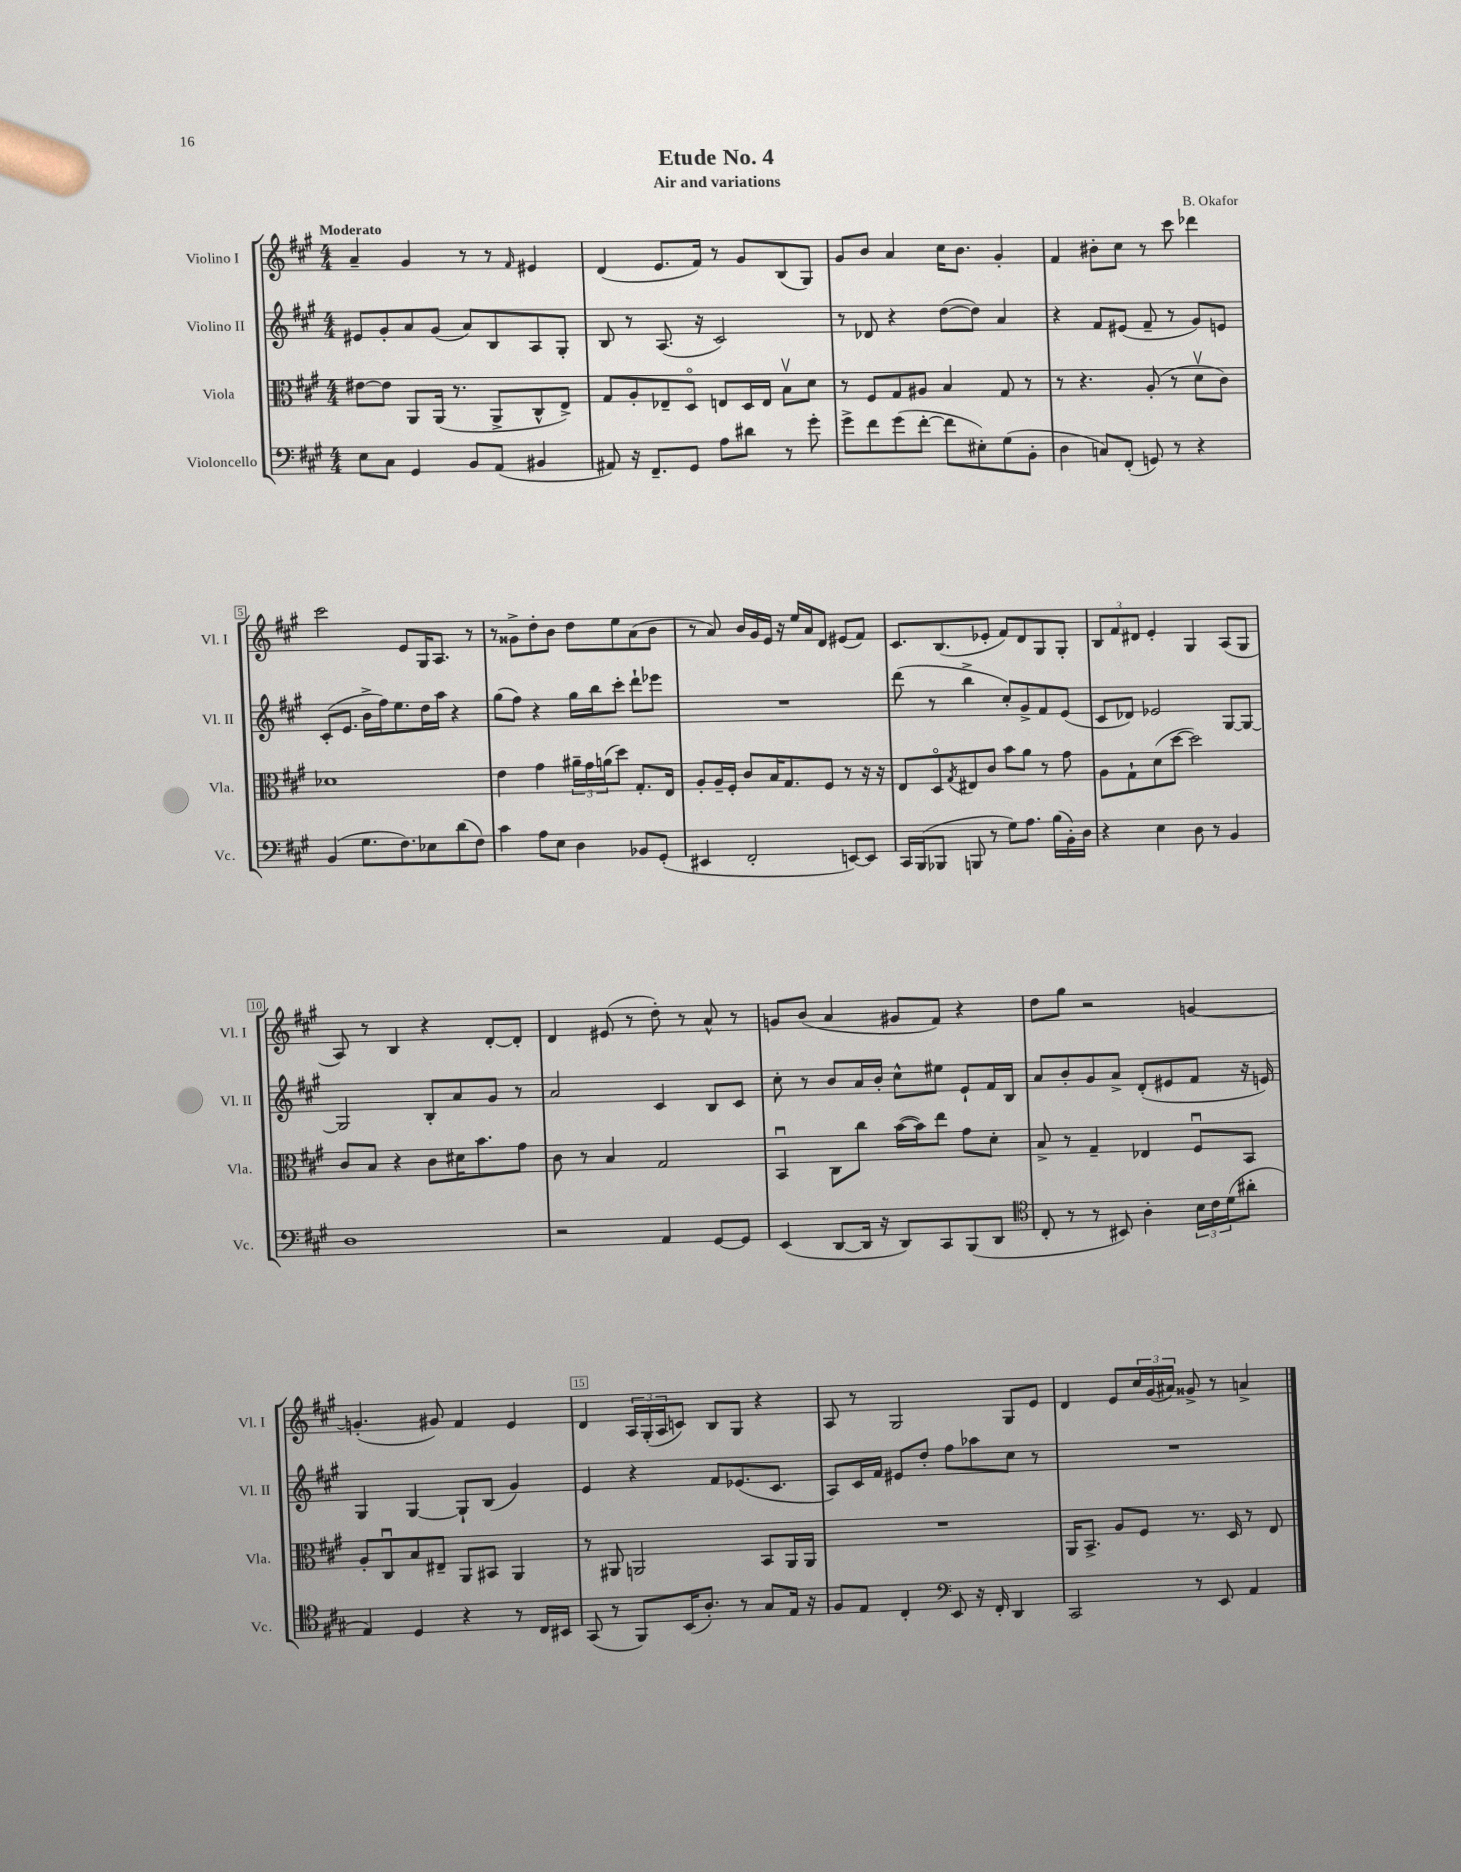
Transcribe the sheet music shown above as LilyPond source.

\header { title = "Etude No. 4" composer = "B. Okafor" subtitle = "Air and variations" }
<<
\new StaffGroup <<
\new Staff = "s0" \with { instrumentName = "Violino I" shortInstrumentName = "Vl. I" } {
    \clef treble \key a \major \numericTimeSignature \time 4/4 \tempo "Moderato"
    a'4-- gis'4 r8 r8 \grace { fis'16 } eis'4 |
    d'4( e'8. fis'16) r8 gis'8 b8( gis8) |
    gis'8 b'8 a'4 cis''16 b'8. gis'4-. |
    fis'4 bis'8-. cis''8 r8 cis'''8 des'''4 |
    cis'''2 e'8 gis16 a8. r8 |
    r8 gisis'8-> d''8-. b'8 d''8 e''8 a'8( b'8 |
    r8 a'8) b'16 gis'16 e'16 r16 e''16 a'16 d'8 eis'8( fis'8) |
    cis'8. b8.( ees'8-. fis'8) d'8 gis8 gis8-. |
    \tuplet 3/2 { b8 fis'8 dis'8 } e'4-. gis4 a8( gis8 |
    a8) r8 b4 r4 d'8~-. d'8-. |
    d'4 eis'8( r8 d''8-.) r8 a'8-^ r8 |
    g'8 b'8( a'4 gis'8 fis'8) r4 |
    d''8 gis''8 r2 g'4~ |
    g'4.-.( gis'8) fis'4 e'4 |
    d'4 \tuplet 3/2 { a16 gis16-.( a16 } c'8) b8 gis8 r4 |
    a8 r8 gis2 gis8 e'8 |
    d'4 e'8 \tuplet 3/2 { cis''16 gis'16( ais'16) } gisis'8-> r8 a'4-> \bar "|." |
}
\new Staff = "s1" \with { instrumentName = "Violino II" shortInstrumentName = "Vl. II" } {
    \clef treble \key a \major \numericTimeSignature \time 4/4
    eis'8 gis'8-. a'8 gis'8( a'8) b8 a8 gis8-. |
    b8 r8 a8.( r16 cis'2) |
    r8 des'8 r4 d''8~( d''8) a'4 |
    r4 fis'8 eis'8( fis'8-- r8 gis'8) e'8 |
    cis'8-.( e'8. b'16-> fis''16) e''8. d''16 a''16 r4 |
    gis''8( fis''8) r4 gis''16 b''16 cis'''8-. d'''8-! ees'''8 |
    R1 |
    d'''8( r8 b''4-> cis''8-.) gis'8-> fis'8 e'8( |
    cis'8 des'8) ees'2 gis8~ gis8~ |
    gis2 b8-. a'8 gis'8 r8 |
    a'2 cis'4 b8 cis'8 |
    cis''8-. r8 b'8 a'16 b'16-. cis''8-^ eis''8 e'8-! fis'16 b16 |
    a'8 b'8-. gis'8 a'8-> d'8-.( eis'8 fis'8 r16 e'16) |
    gis4 gis4~ gis8-! b8( gis'4) |
    e'4 r4 fis'8 ees'8.( cis'8. |
    a8) cis'16 fis'16 eis'8 d''8-. fis''8 aes''8 cis''8 r8 |
    R1 \bar "|." |
}
\new Staff = "s2" \with { instrumentName = "Viola" shortInstrumentName = "Vla." } {
    \clef alto \key a \major \numericTimeSignature \time 4/4
    eis'8~ eis'8 a,8 a,16( r8. a,8-> cis8-^ e8->) |
    gis8 a8-. ees8-- d8\flageolet e8 d16 e16 b8\upbow d'8 |
    r8 fis8 gis8 ais8 b4 gis8 r8 |
    r8 r4. a8-.( r8 d'8\upbow cis'8) |
    des'1 |
    e'4 gis'4 \tuplet 3/2 { ais'16-- gis'16 a'16( } d''8) gis8.-. e16 |
    a8-. a16-- fis16-. cis'8 b16 gis8. fis8 r8 r16 r16 |
    e8 d8\flageolet \acciaccatura { gis8 } eis8 cis'8 b'8 a'8 r8 gis'8 |
    a8 gis8-! d'8( d''8~ d''2) |
    cis'8 b8 r4 cis'8 dis'16 b'8. gis'8 |
    cis'8 r8 b4 gis2 |
    b,4\downbow cis8 cis''8 b'16~( b'16) e''8 gis'8 d'8-. |
    b8-> r8 gis4-- ees4 fis8\downbow b,8 |
    a8-. cis8\downbow b8 eis8-- a,8 bis,8 a,4 |
    r8 ais,8 a,2 b,8 a,16 a,16 |
    R1 |
    a,16 b,8.-> a8 fis8 r8. d16 r8 e8 \bar "|." |
}
\new Staff = "s3" \with { instrumentName = "Violoncello" shortInstrumentName = "Vc." } {
    \clef bass \key a \major \numericTimeSignature \time 4/4
    e8 cis8 gis,4 b,8 a,8( bis,4 |
    ais,8) r16 fis,8.-- gis,8 a8 dis'8 r8 gis'8-. |
    gis'8-> fis'8 gis'8( fis'8~-. fis'8 eis8-.) gis8( b,8-. |
    d4 c8) fis,8-.( g,8) r8 r4 |
    b,4( gis8. fis8.) ees8 d'8( fis8) |
    cis'4 a8 e8 d4 bes,8 gis,8-.( |
    eis,4 fis,2-. e,8~) e,8 |
    cis,16 b,,16( bes,,8 b,,8 r8 gis8) a8. b16( b,16-.) d16 |
    r4 e4 d8 r8 b,4 |
    d1 |
    r2 a,4 gis,8~ gis,8 |
    e,4( d,8~ d,16 r16 d,8) cis,8 b,,8( d,8 |
    \clef tenor cis8-. r8 r8 bis,8) a4-. \tuplet 3/2 { b16 cis'16 d'16( } ais'8-. |
    e4) d4 r4 r8 cis16 bis,16 |
    gis,8( r8 fis,8) b,16( a8.-.) r8 gis8 e16 r16 |
    fis8 e8 cis4-. \clef bass e,8 r16 fis,16-. d,4 |
    cis,2 r8 e,8 a,4 \bar "|." |
}
>>
>>
\layout { \context { \Score \override BarNumber.break-visibility = ##(#f #t #t) barNumberVisibility = #(every-nth-bar-number-visible 5) \override BarNumber.stencil = #(make-stencil-boxer 0.1 0.3 ly:text-interface::print) } }
